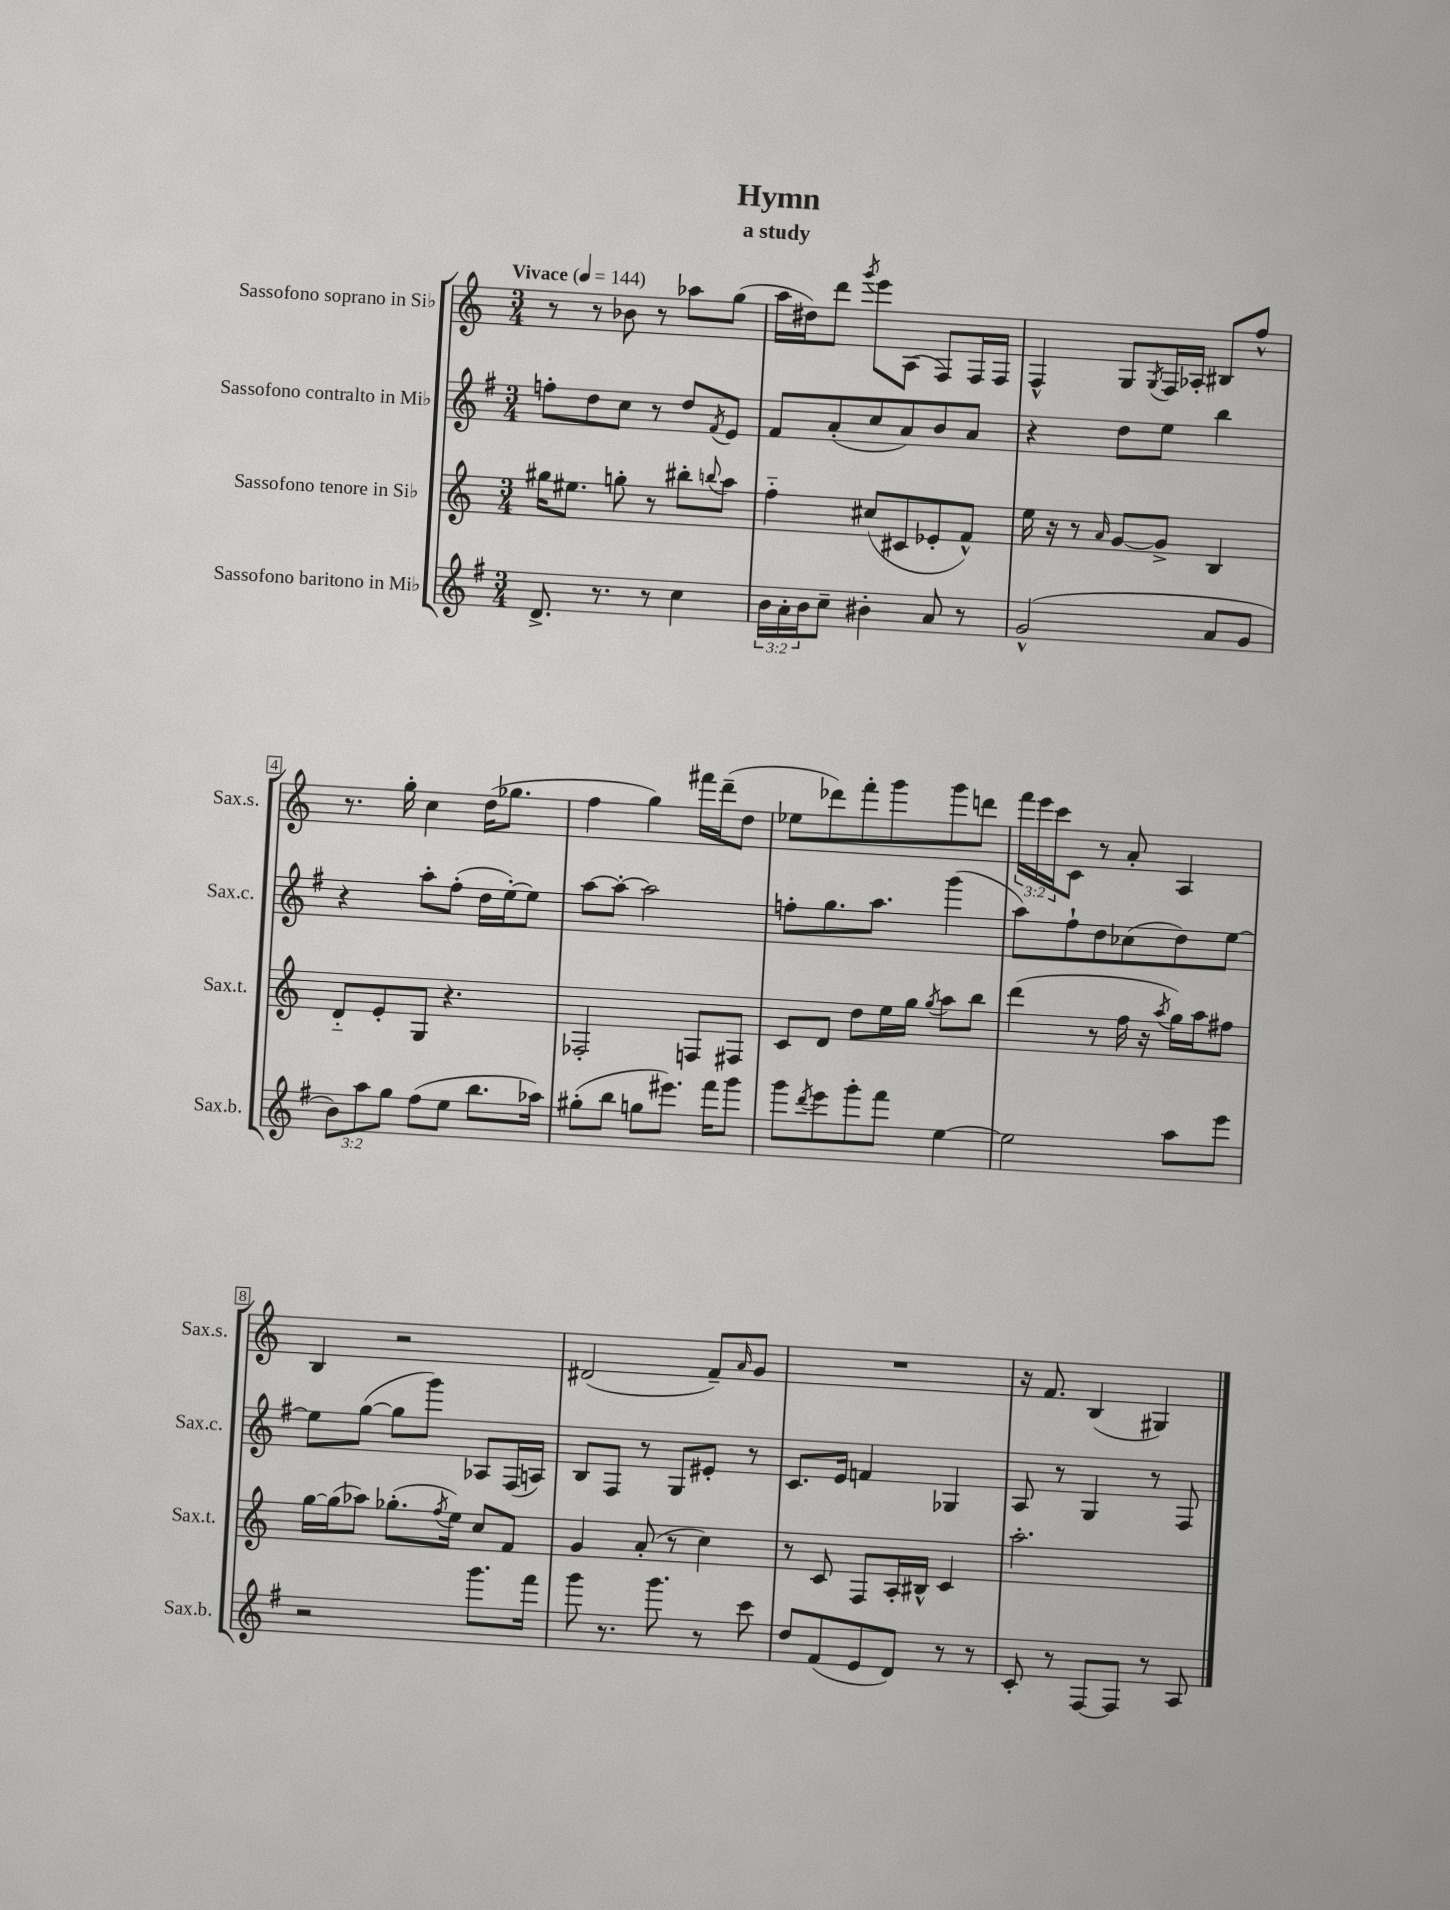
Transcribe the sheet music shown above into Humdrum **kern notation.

**kern	**kern	**kern	**kern
*staff4	*staff3	*staff2	*staff1
*clefG2	*clefG2	*clefG2	*clefG2
*k[f#]	*k[]	*k[f#]	*k[]
*M3/4	*M3/4	*M3/4	*M3/4
*MM144	*MM144	*MM144	*MM144
8.d^/	16gg#\LK	8ff'\L	8r
.	8.ee#\J	.	.
.	.	8dd\	8r
8.r	.	.	.
.	8gg'\	8cc\J	8b-\
8r	8r	8r	8r
4cc\	8bb#'\L	8dd/L	8aa-\L
.	8qqbb/	8qf#/	.
.	8aa\J	8e/J	(8gg\J
=	=	=	=
24b\LL	4ff'~\	8f#/L	16aa\LL
24a'\	.	.	.
.	.	.	16dd#\J)
24b\J	.	.	.
8cc~\J	.	(8a'/	8ddd\J
.	.	.	8qggg/
4b#'\	(8cc#/L	8cc/	8eee\L
.	8c#/	8a/)	(8A\J
8a/	8e-'/	8b/	8F/L)
8r	8f^^/J)	8a/J	16F/L
.	.	.	16F/JJ
=	=	=	=
(2g^^/	16ee\	4r	4F^^/
.	16r	.	.
.	8r	.	.
.	16qqa/	.	.
.	[8g/L	8dd\L	8G/L
.	.	.	8qG/
.	8g^/]J	8ee\J	16F/L
.	.	.	16A-'/JJ
8a/L	4B/	4bb\	8B#/L
8g/J	.	.	8ff^^/J
=	=	=	=
12b\L)	8d'~/L	4r	8.r
12aa\	.	.	.
.	8e'/	.	.
12gg\J	.	.	.
.	.	.	16gg'\
(8ff#\L	8G/J	8aa'\L	4cc\
8ee\J	4.r	(8ff#'\J	.
8.bb\L	.	16dd\LL	(16dd\LK
.	.	[16ee'\J)	8.gg-\J
.	.	8ee\]J	.
16aa-\Jk)	.	.	.
=	=	=	=
(8gg#'\L	2F-'/	[8aa\L	4ff\
8bb\J	.	8aa'\_J	.
8gg\L	.	2aa\]	4gg\)
8.eee#\J)	.	.	.
.	8F/L	.	16fff#\LL
16fff#\LK	.	.	(16ddd~\J
8ggg\J	8F#/J	.	8dd\J
=	=	=	=
8ggg\L	8c/L	8ff'\L	8ee-\L
8qddd/	.	.	.
8eee\	8d/J	8.gg\	8ddd-\)
8ggg'\	8dd\L	.	8fff'\
.	.	8.aa\J	.
8fff#\J	16ee\L	.	8ggg\
.	16gg\JJ	.	.
.	8qgg/	.	.
[4ee\	8aa\L	(4ggg\	8ggg\
.	8bb\J	.	8ddd\J
=	=	=	=
2ee\]	(4ddd\	8aa\L)	24fff\LL
.	.	.	24eee\
.	.	.	24ccc\J
.	.	8ff#`\	8c\J
.	8r	8dd\	8r
.	16ff\	(8cc-\	8a'/
.	16r	.	.
.	8qaa/	.	.
8aa\L	16gg\LL)	8dd\)	4A/
.	16aa\J	.	.
8eee\J	8ff#\J	[8ee\J	.
=	=	=	=
2r	[16gg\LL	8ee\]L	4B/
.	(16gg\]J	.	.
.	8aa-\J)	([8gg\J	.
.	(8.gg-'\L	8gg\]L	2r
.	.	8ggg\J)	.
.	8qff/	.	.
.	16ee\Jk)	.	.
8.ggg\L	8cc/L	8A-/L	.
.	8f/J	(16F#/L	.
16fff#\Jk	.	16A/JJ)	.
=	=	=	=
8ggg\	4g/	8B/L	(2d#/
8.r	.	8F#/J	.
.	(8a'/	8r	.
8.ggg\	.	.	.
.	8r	8G/L	.
8r	4cc\)	8e#'/J	8f~/L)
.	.	.	16qqa/
8ccc\	.	8r	8g/J
=	=	=	=
8dd/L	8r	8.c/L	2.r
(8f#/	8c/	.	.
.	.	16e/Jk	.
8e/	8F/L	4f/	.
8d/J)	16A'/L	.	.
.	16B#^^/JJ	.	.
8r	4c/	4G-/	.
8r	.	.	.
=	=	=	=
8c'/	2.aa'\	8A/	16r
.	.	.	8.f/
8r	.	8r	.
[8F#/L	.	4G/	(4B/
8F#/]J	.	.	.
8r	.	8r	4G#/)
8A/	.	8F#/	.
==	==	==	==
*-	*-	*-	*-
